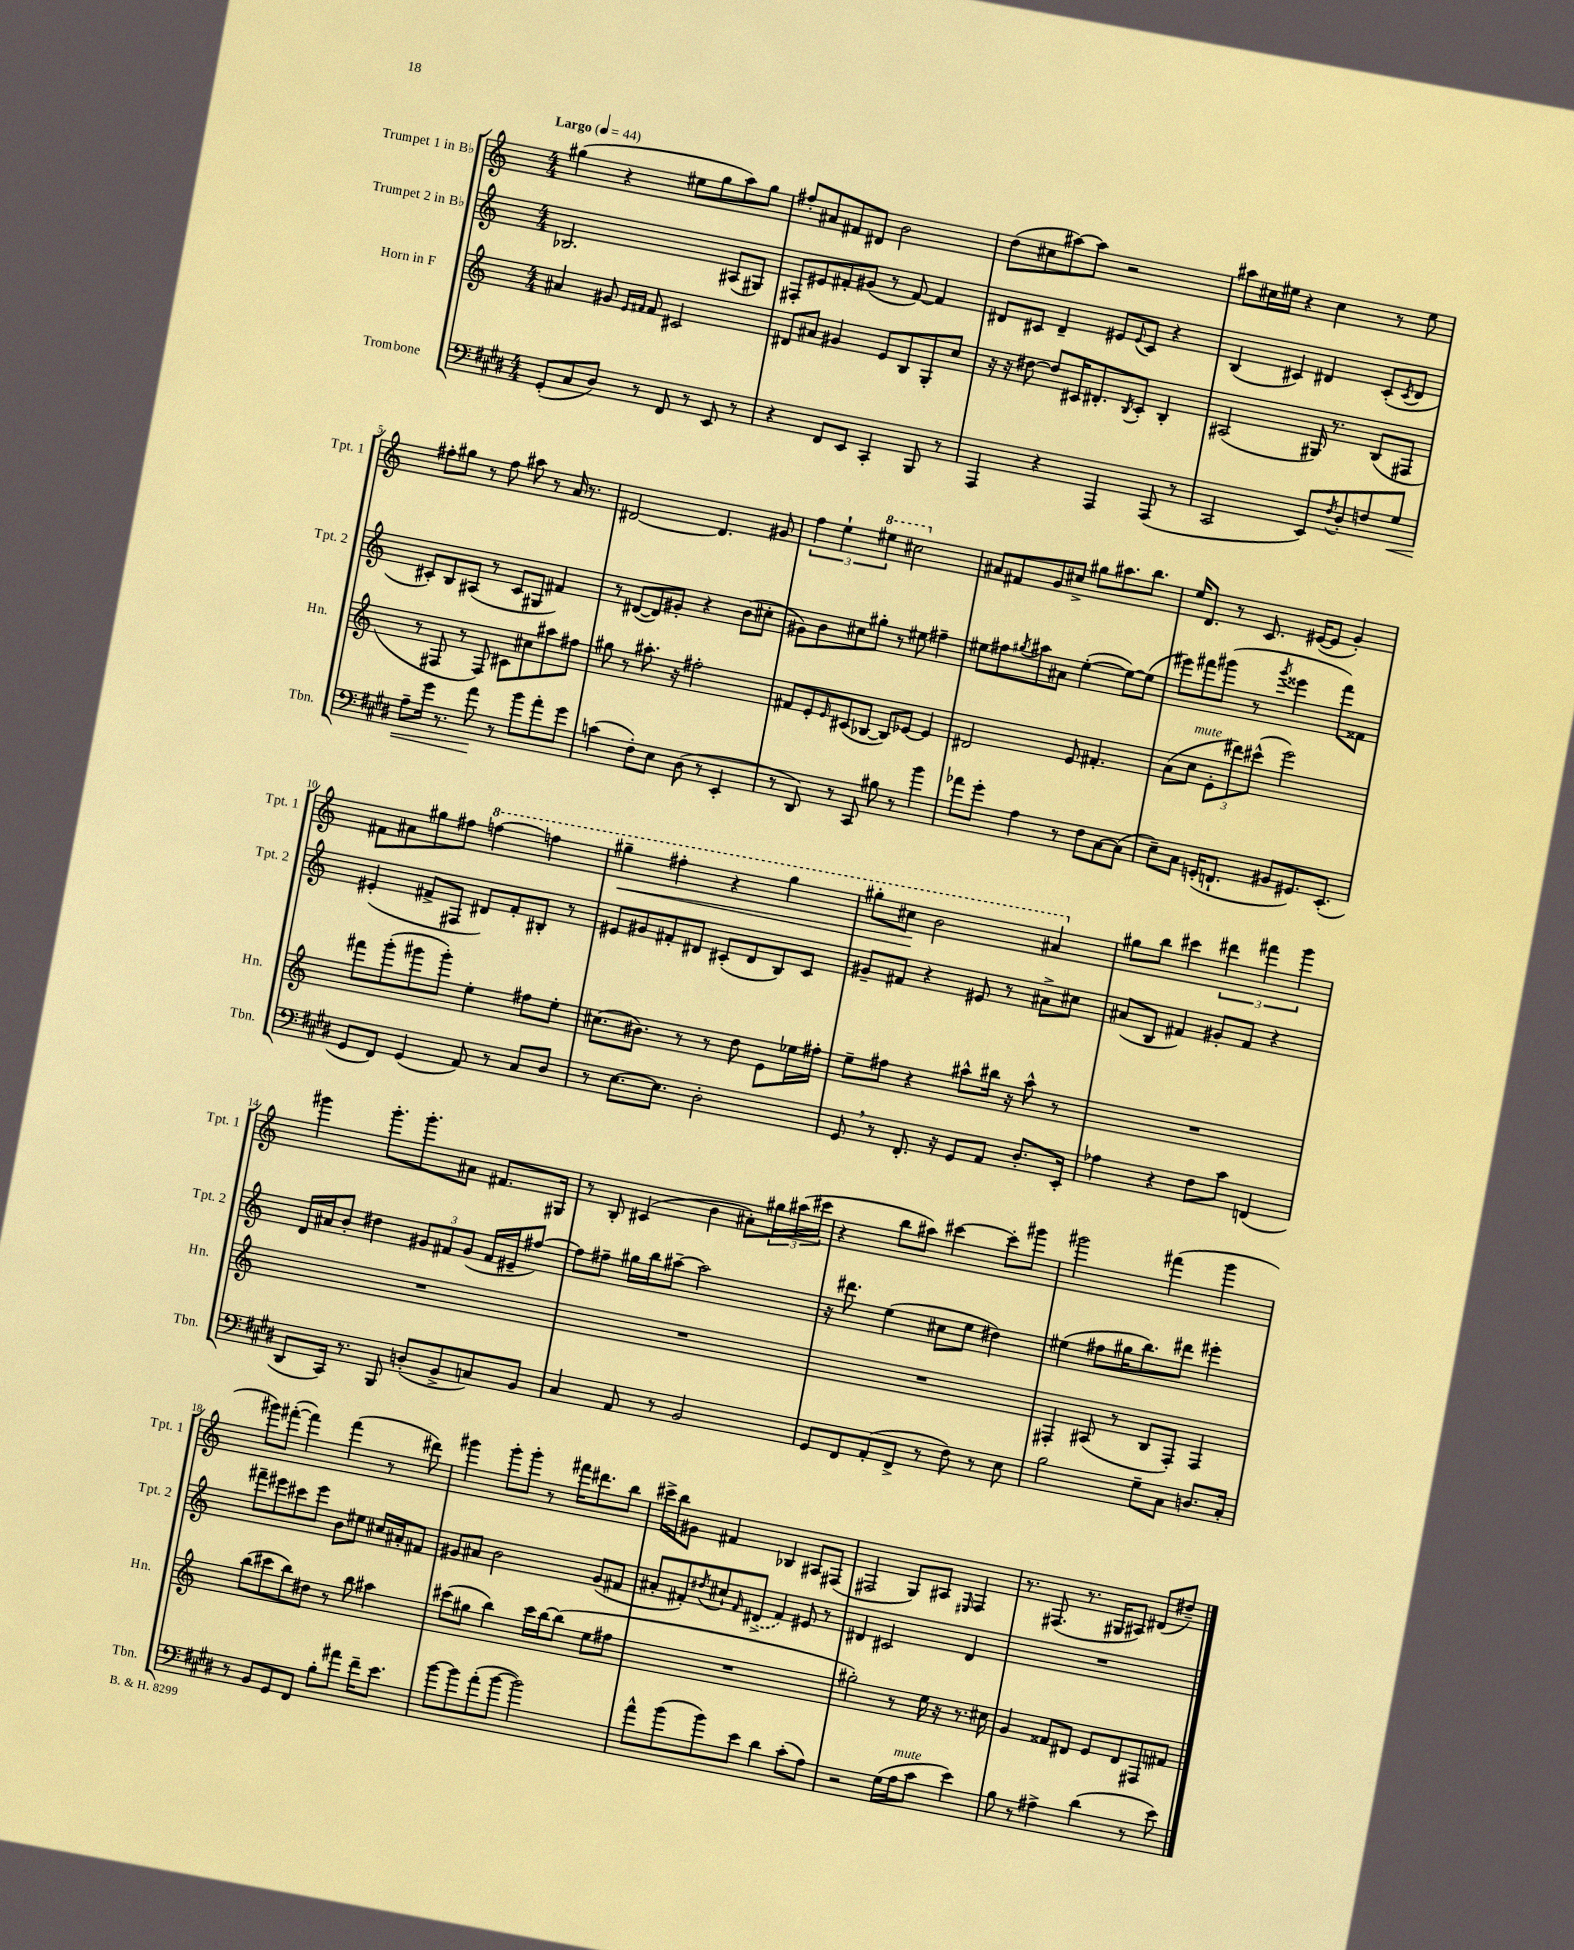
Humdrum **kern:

**kern	**dynam	**kern	**kern	**kern	**dynam
*part4	*part4	*part3	*part2	*part1	*part1
*staff4	*staff4	*staff3	*staff2	*staff1	*staff1
*I"Trombone	*	*I"Horn in F	*I"Trumpet 2 in B♭	*I"Trumpet 1 in B♭	*
*I'Tbn.	*	*I'Hn.	*I'Tpt. 2	*I'Tpt. 1	*
*clefF4	*	*clefG2	*clefG2	*clefG2	*
*k[f#c#g#d#]	*	*k[]	*k[]	*k[]	*
*M4/4	*	*M4/4	*M4/4	*M4/4	*
*MM44	*	*MM44	*MM44	*MM44	*
=1	=1	=1	=1	=1	=1
!	!	!	!	!LO:TX:a:B:t=Largo	!
(8GG#'/L	.	4a#X/	2.B-X/	(4gg#X\	.
8C#/	.	.	.	.	.
8D#/J)	.	8g#X/	.	4r	.
.	.	16qqe/LL	.	.	.
.	.	16qqf#X/JJ	.	.	.
8r	.	8f#/	.	.	.
8FF#/	.	2c#X/	.	8ee#X\L	.
8r	.	.	.	8gg#\	.
8EE/	.	.	(8A#X/L	8aa\)	.
8r	.	.	8G#X/J)	8gg#\J	.
=2	=2	=2	=2	=2	=2
4r	.	8d#X/L	8F#X'/L	8ff#X'/L	.
.	.	8a#X/J	8e#X/	8a#X/	.
8FF#/L	.	4g#X/	8f#X'/	8f#X/	.
8EE/J	.	.	(8g#X/J	8d#X/J	.
4CC#'/	.	8e/L	8r	2b\	.
.	.	8B/	[8f#/)	.	.
8BBB/	.	8G'/	4f#/]	.	.
8r	.	8cc/J	.	.	.
=3	=3	=3	=3	=3	=3
4AAA/	.	16r	8d#X/L	(8dd\L	.
.	.	16r	.	.	.
.	.	[8dd#X\	8c#X/J	8cc#X\	.
4r	.	8dd#/L]	4d#~/	[8aa#X\)	.
.	.	16c#X/K	.	8aa#\J]	.
.	.	8.d#X'/	.	.	.
4AAA/	.	.	8e#X/L	2r	.
.	.	8qB/	8qqe#/	.	.
.	.	8c#'/J	8c#/J	.	.
(8AAA/	.	4B'/	4r	.	.
8r	.	.	.	.	.
=4	=4	=4	=4	=4	=4
2CC#/	.	(2A#X/	(4B/	8aa#X\L	.
.	.	.	.	16cc#X\L	.
.	.	.	.	16ee#X\JJ	.
.	.	.	4c#X/)	4r	.
8EE/L)	.	16G#X/)	4d#X/	4cc#\	.
.	.	8.r	.	.	.
8qF#/	.	.	.	.	.
8D#'/	.	.	.	.	.
8Fn/	.	(8B/L	(8c#'/L	8r	.
.	.	.	8qc#/	.	.
!	!LO:HP:b	!	!	!	!
8G#/J	<	8F#X/J	8d#/J	8ee#\	.
!!LO:LB:g=z
=5	=5	=5	=5	=5	=5
8A~\L	.	8r	8c#X'/L)	8ff#X'\L	.
16g#\Jk	.	8F#X/	8B/	8gg#X\J	.
8.r	.	.	.	.	.
.	.	8r	(8A#X/J	8r	.
8a\	.	8F#/)	8r	8ff#\	.
8r	[	8c#X\L	8c#/L	8aa#X\	.
8b\L	.	8cc#X\	8G#X/J	8r	.
8a'\	.	8aa#X\	4f#X/)	16a/	.
.	.	.	.	8.r	.
8g#\J	.	8ff#X\J	.	.	.
=6	=6	=6	=6	=6	=6
(4cn\	.	8gg#X\	8r	[2d#X/	.
.	.	8r	([8d#X/L	.	.
8F#'\L)	.	8.aa#X'\	8d#/])	.	.
8E\J	.	.	8g#X'/J	.	.
.	.	16r	.	.	.
(8D#\	.	2ff#X'\	4r	4.d#/]	.
8r	.	.	.	.	.
4EE'/	.	.	(8b\L	.	.
.	.	.	8cc#X'\J	8g#X/	.
=7	=7	=7	=7	=7	=7
8r	.	8f#X/L	8g#X\L)	6ff\	.
8DD#/)	.	8e'/	8b\	.	.
.	.	.	.	6ee`\	.
.	.	16qqe/	.	.	.
8r	.	(8c#X/	8cc#X\	.	.
*	*	*	*	*8va	*
.	.	.	.	6eee#X\	.
8CC#/	.	[8B-X/J	8gg#X'\J	.	.
8B#X\	.	8B-/L])	8r	2ccc#X\	.
8r	.	[8e-X/J	8ee#X\	.	.
4b\	.	4e-/]	4ff#X~\	.	.
=8	=8	=8	=8	=8	=8
*	*	*	*	*X8va	*
8a-X\L	.	2d#X/	8ee#X\L	8a#X/L	.
8g#'\J	.	.	8ff#X\	8f#X/	.
.	.	.	8qgg#X/	.	.
4A\	.	.	8aa#X\	8g/	.
.	.	.	8a#X\J	8cc#X^/J	.
8r	.	8e/	([4ee#'\	8gg#X\L	.
8F#\L	.	4.f#X'/	.	8.aa#X\	.
[8C#\	.	.	8ee#\L_)	.	.
.	.	.	.	8.bb\J	.
(8C#\J]	.	.	(8ee#\J]	.	.
=9	=9	=9	=9	=9	=9
8E~\L)	.	(8a\L	8eee#X\L)	16ee/KL	.
.	.	.	.	8.d/J	.
!	!	!LO:TX:a:i:t=mute	!	!	!
8C#\J	.	8cc\J	8fff#X\	.	.
(16GGn'/KL	.	12e'\L	(8ggg#X\J	8r	.
8.FFn`/J	.	.	.	.	.
.	.	12ddd#X\)	.	.	.
.	.	.	8r	8.c/	.
.	.	(12ccc#X^^\J	.	.	.
.	.	.	8qggg#/	.	.
8BB#X/L	.	2eee\)	4eee##X\	.	.
.	.	.	.	([16e#X/KL	.
8.GG#X/)	.	.	.	8e#/J]	.
.	.	.	8fff#\L)	4g'/)	.
(8.EE'/J	.	.	.	.	.
.	.	.	8f##X\J	.	.
!!LO:LB:g=z
=10	=10	=10	=10	=10	=10
8GG#/L	.	8fff#X\L	(4e#X'/	8f#X\L	.
8FF#/J)	.	(8ggg'\	.	8a#X\	.
(4GG#/	.	8ggg#X\	8f#X^/L	8gg#X\	.
.	.	8ggg#'\J)	8F#X/J	8ff#X\J	.
*	*	*	*	*8va	*
8AA/)	.	4ee'\	8d#X/L)	[4fffn\	.
8r	.	.	8f#'/	.	.
8C#/L	.	8ff#X\L	8B#X'/J	4fffn\]	.
8D#/J	.	8ee'\J	8r	.	.
=11	=11	=11	=11	=11	=11
!	!	!	!	!	!LO:HP:b
8r	.	(8.cc#X\L	8e#X/L	4ggg#X~\	<
[8.E\L	.	.	8g#X/	.	.
.	.	8.b#X\J)	.	.	.
.	.	.	8f#X'/	4fff#X'\	.
8.E\J]	.	.	.	.	.
.	.	8r	8d#X/J	.	.
2D#'\	.	8r	(8c#X'/L	4r	.
.	.	8dd\	8d#/	.	.
.	.	8e\L	8B/)	4ggg#\	.
.	.	16ee-X\L	8c#/J	.	.
.	.	16ff#X'\JJ	.	.	.
=12	=12	=12	=12	=12	=12
8GG#,/	.	8ee~\L	8g#X~/L	8ggg#X'\L	.
8r	.	8ff#X\J	8f#X/J	8ccc#X\J	.
8.FF#'/	.	4r	4r	2bb\	[
16r	.	.	.	.	.
8GG#/L	.	8aa#X^^\L	8e#X/	.	.
8AA/J	.	16bb#X\Jk	8r	.	.
.	.	16r	.	.	.
8.D#'/L	.	8aa#^^\	8a#X^\L	4aa#X/	.
.	.	8r	8cc#X\J	.	.
16EE'/Jk	.	.	.	.	.
=13	=13	=13	=13	=13	=13
*	*	*	*	*X8va	*
4A-X\	.	1r	(8a#X/L	8gg#X\L	.
.	.	.	8B/J	8bb\J	.
4r	.	.	4f#X/)	4ccc#X\	.
8F#\L	.	.	8g#X'/L	6ddd#X\	.
8c#\J	.	.	8f#/J	.	.
.	.	.	.	6fff#X\	.
(4FFn/	.	.	4r	.	.
.	.	.	.	6ggg\	.
!!LO:LB:g=z
=14	=14	=14	=14	=14	=14
8DD#/L	.	1r	16d/LL	4ggg#X\	.
.	.	.	16a#X/J	.	.
16CC#/Jk)	.	.	8b'/J	.	.
8.r	.	.	.	.	.
.	.	.	4dd#X\	8.ggg#'\L	.
8BBB/	.	.	.	.	.
.	.	.	.	8.ggg#'\	.
(8Dn'/L	.	.	12g#X/L	.	.
.	.	.	12f#X/	.	.
8BB^/	.	.	.	8a#X\J	.
.	.	.	(12g#/J	.	.
8Cn/)	.	.	16f#/LL	8.f#X/L	.
.	.	.	16e#X~/J	.	.
8BB/J	.	.	[8ff#X/J)	.	.
.	.	.	.	16G#X/Jk	.
=15	=15	=15	=15	=15	=15
4C#/	.	1r	8ff#\L]	8r	.
.	.	.	8ff#X~\J	8B'/	.
8AA/	.	.	16gg#X\LL	(4c#X/	.
.	.	.	16bb\J	.	.
8r	.	.	[8aa#X~\J	.	.
2BB/	.	.	2aa#\]	4b\	.
.	.	.	.	8a#X'\L)	.
.	.	.	.	24gg#X\L	.
.	.	.	.	(24aa#X\	.
.	.	.	.	24ccc#X\JJ	.
=16	=16	=16	=16	=16	=16
8GG#/L	.	1r	16r	4r	.
.	.	.	8.ddd#X\	.	.
8FF#/	.	.	.	.	.
(8AA'/	.	.	(4ee\	8bb\L	.
8FF#^/J	.	.	.	8aa#X\J)	.
8r	.	.	8cc#X\L	[4ccc#X\	.
8F#\)	.	.	8ee\J	.	.
8r	.	.	4dd#X\)	8ccc#'\L]	.
8E\	.	.	.	8ggg#X\J	.
=17	=17	=17	=17	=17	=17
2B\	.	4F#X'/	(4ee#X\	2ggg#X\	.
.	.	(8A#X/	8ff#X\L	.	.
.	.	8r	16gg#X\K	.	.
.	.	.	8.bb\)	.	.
8G#~\L	.	8B/L	.	(4fff#X\	.
8C#\J	.	8F#'/J)	8ddd#X\J	.	.
8.Dn/L	.	4F#/	4eee#X'\	4ggg#\	.
16C#'/Jk	.	.	.	.	.
!!LO:LB:g=z
=18	=18	=18	=18	=18	=18
8r	.	(8bb\L	8fff#X~\L	8ggg#X\L)	.
8BB/L	.	8ccc#X\	8eee#X\	([8fff#X'\J	.
8GG#/	.	8bb\)	8ccc#X\	4fff#\])	.
8FF#/J	.	8dd#X\J	8eee#\J	.	.
8B'\L	.	8r	8b\L	(4fff#\	.
8a#X\J	.	8bb\	8ee#X\J	.	.
16f#~\KL	.	4aa#X\	16cc#X/LL	8r	.
8.e\J	.	.	16a#X'/J	.	.
.	.	.	8f#X/J	8ddd#X\)	.
=19	=19	=19	=19	=19	=19
[8b\L	.	(8ccc#X\L	8g#X/L	4ggg#X\	.
8b\]	.	8gg#X\J	8a#X/J	.	.
(8a'\	.	4bb\)	2b\	8ggg#'\L	.
[8b\J	.	.	.	8ggg#'\J	.
2b\])	.	16ccc#\LL	.	8r	.
.	.	[16bb\J	.	.	.
.	.	(8bb\J]	.	16fff#X\KL	.
.	.	.	.	8.ddd#X\	.
.	.	8ee\L	(8g#/L	.	.
.	.	8ff#X\J	8f#X/J	8bb\J	.
=20	=20	=20	=20	=20	=20
8a^^\L	.	1r	8a#X'/L	16ccc#X^\LL	.
.	.	.	.	16bb\J	.
(8b\	.	.	8f#X'/)	8g#X\J	.
.	.	.	8qdd#X/	.	.
8b\)	.	.	8cc#X`/	4f#X/	.
.	.	.	16qqf#/	.	.
8e\J	.	.	(8d#X^/J	.	.
4d#\	.	.	4f#/)	4B-X/	.
(8c#'\L	.	.	8e#X/	8A#X/L	.
8A\J)	.	.	8r	(8F#X/J	.
=21	=21	=21	=21	=21	=21
2r	.	2gg#X'\)	4d#X/	2F#X/	.
.	.	.	2c#X/	.	.
(16G#\LL	.	8r	.	8G/L)	.
!LO:TX:a:i:t=mute	!	!	!	!	!
16A\J	.	.	.	.	.
8c#\J	.	16ee\	.	8A#X/J	.
.	.	16r	.	.	.
.	.	.	.	16qqE#X/	.
4e\)	.	8.r	4d#/	4F#/	.
.	.	16cc#X\	.	.	.
=22	=22	=22	=22	=22	=22
8B\	.	4g/	1r	8.r	.
8r	.	.	.	.	.
.	.	.	.	(8.F#X/	.
4A#X^\	.	8f##X/L	.	.	.
.	.	8d#X/J	.	8.r	.
(4d#\	.	8e/L	.	.	.
.	.	.	.	16G#X/KL	.
.	.	8d#/	.	8A#X/J)	.
8r	.	8F#X/	.	(8d#X/L	.
8e\)	.	8f#X/J	.	8dd#X~/J)	.
==	==	==	==	==	==
*-	*-	*-	*-	*-	*-
